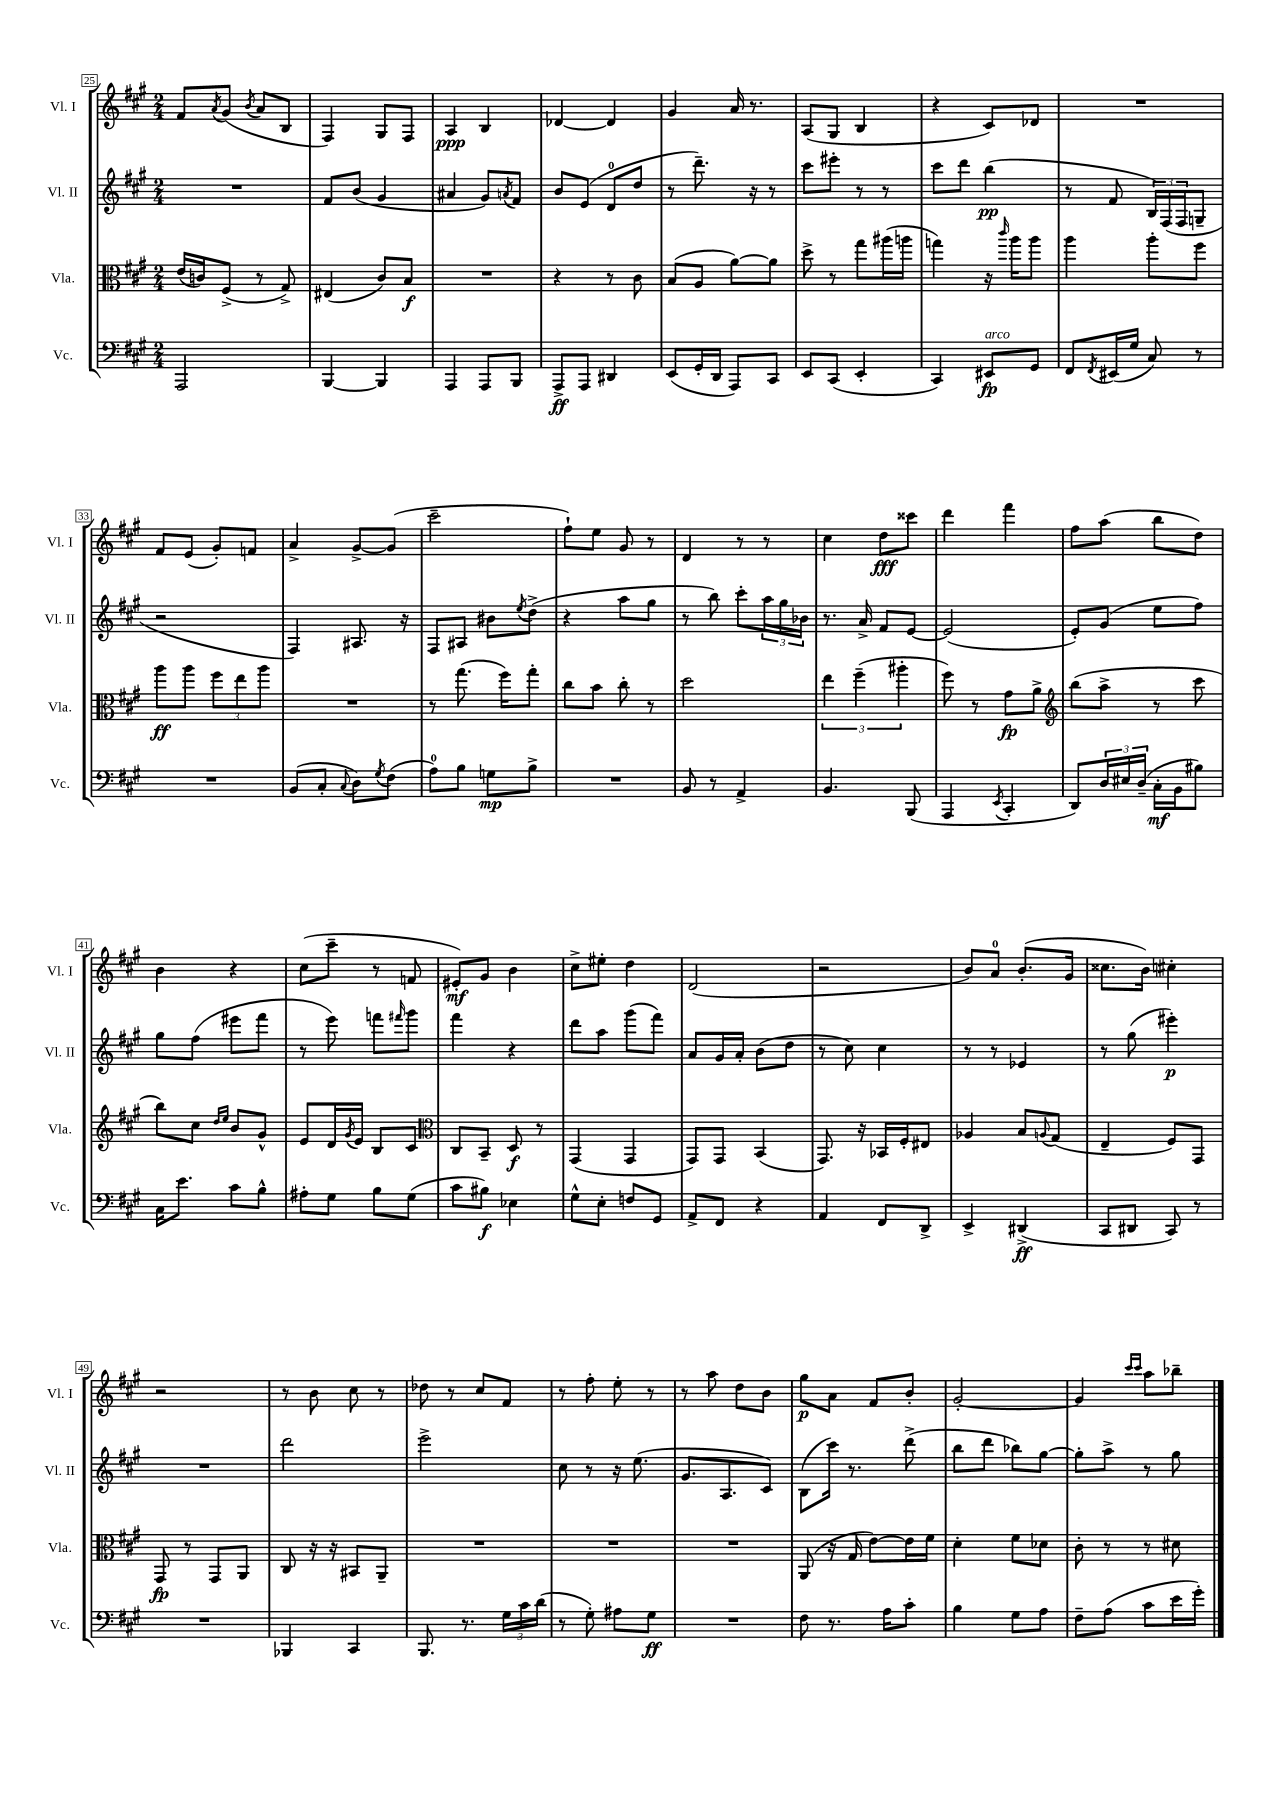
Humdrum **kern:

**kern	**dynam	**kern	**dynam	**kern	**dynam	**kern	**dynam
*part4	*part4	*part3	*part3	*part2	*part2	*part1	*part1
*staff4	*staff4	*staff3	*staff3	*staff2	*staff2	*staff1	*staff1
*I"Vc.	*	*I"Vla.	*	*I"Vl. II	*	*I"Vl. I	*
*I'Vc.	*	*I'Vla.	*	*I'Vl. II	*	*I'Vl. I	*
*clefF4	*	*clefC3	*	*clefG2	*	*clefG2	*
*k[f#c#g#]	*	*k[f#c#g#]	*	*k[f#c#g#]	*	*k[f#c#g#]	*
*M2/4	*	*M2/4	*	*M2/4	*	*M2/4	*
=25	=25	=25	=25	=25	=25	=25	=25
2AAA/	.	(16e/LL	.	2r	.	8f#/L	.
.	.	16cn/J)	.	.	.	.	.
.	.	.	.	.	.	8qa/	.
.	.	(8F#^/J	.	.	.	(8g#/J	.
.	.	.	.	.	.	8qb/	.
.	.	8r	.	.	.	8a/L	.
.	.	8G#^/)	.	.	.	8B/J	.
=26	=26	=26	=26	=26	=26	=26	=26
[4BBB/	.	(4E#X/	.	8f#/L	.	4F#/)	.
.	.	.	.	(8b/J	.	.	.
4BBB/]	.	8c#/L)	.	4g#/	.	8G#/L	.
.	.	8B/J	f	.	.	8F#/J	.
=27	=27	=27	=27	=27	=27	=27	=27
4AAA/	.	2r	.	4a#X/	.	4A/	ppp
8AAA/L	.	.	.	8g#/L)	.	4B/	.
.	.	.	.	8qan/	.	.	.
8BBB/J	.	.	.	8f#/J	.	.	.
=28	=28	=28	=28	=28	=28	=28	=28
8AAA^/L	ff	4r	.	8b/L	.	[4d-X/	.
8AAA/J	.	.	.	(8e/J	.	.	.
4DD#X/	.	8r	.	8d/L	.	4d-/]	.
.	.	8c#\	.	8dd/J	.	.	.
=29	=29	=29	=29	=29	=29	=29	=29
(8EE/L	.	(8B/L	.	8r	.	4g#/	.
16GG#'/L	.	8A/J	.	8.ddd~\)	.	.	.
16DD/JJ	.	.	.	.	.	.	.
8AAA/L)	.	[8a\L)	.	.	.	16a/	.
.	.	.	.	16r	.	8.r	.
8CC#/J	.	8a\J]	.	8r	.	.	.
=30	=30	=30	=30	=30	=30	=30	=30
8EE/L	.	8dd^\	.	8ccc#\L	.	(8A/L	.
(8CC#/J	.	8r	.	8eee#X'\J	.	8G#/J	.
4EE'/	.	8gg#\L	.	8r	.	4B/	.
.	.	(16aa#X\L	.	8r	.	.	.
.	.	16aan\JJ	.	.	.	.	.
=31	=31	=31	=31	=31	=31	=31	=31
4CC#/)	.	4ggn\)	.	8ccc#\L	.	4r	.
.	.	.	.	8ddd\J	.	.	.
!LO:TX:a:i:t=arco	!	!	!	!	!	!	!
8EE#X/L	fp	16r	.	(4bb\	pp	8c#/L)	.
.	.	16qqccc#/	.	.	.	.	.
.	.	16aa\KL	.	.	.	.	.
8GG#/J	.	8aa\J	.	.	.	8d-X/J	.
=32	=32	=32	=32	=32	=32	=32	=32
8FF#/L	.	4aa\	.	8r	.	2r	.
8qFF#/	.	.	.	.	.	.	.
(16EE#X/L	.	.	.	8f#/	.	.	.
16G#/JJ	.	.	.	.	.	.	.
8C#/)	.	8aa'\L	.	24B/LL)	.	.	.
.	.	.	.	(24F#/	.	.	.
.	.	.	.	24F#/J	.	.	.
8r	.	8ff#\J	.	8Gn~/J	.	.	.
!!LO:LB:g=z
=33	=33	=33	=33	=33	=33	=33	=33
2r	.	8aa\L	ff	2r	.	8f#/L	.
.	.	8aa\J	.	.	.	(8e/J	.
.	.	12ff#\L	.	.	.	8g#'/L)	.
.	.	12ee\	.	.	.	.	.
.	.	.	.	.	.	8fn/J	.
.	.	12aa\J	.	.	.	.	.
=34	=34	=34	=34	=34	=34	=34	=34
(8BB/L	.	2r	.	4F#/)	.	4a^/	.
8C#'/J	.	.	.	.	.	.	.
8qqC#/	.	.	.	.	.	.	.
8D\L)	.	.	.	8.A#X/	.	[8g#^/L	.
8qG#/	.	.	.	.	.	.	.
(8F#\J	.	.	.	.	.	(8g#/J]	.
.	.	.	.	16r	.	.	.
=35	=35	=35	=35	=35	=35	=35	=35
8A\L)	.	8r	.	8F#/L	.	2ccc#~\	.
8B\J	.	(8.gg#\	.	8A#X/J	.	.	.
8Gn\L	mp	.	.	8b#X\L	.	.	.
.	.	16ff#\KL)	.	.	.	.	.
.	.	.	.	8qee/	.	.	.
8B^\J	.	8gg#'\J	.	(8dd^\J	.	.	.
=36	=36	=36	=36	=36	=36	=36	=36
2r	.	8cc#\L	.	4r	.	8ff#`\L)	.
.	.	8b\J	.	.	.	8ee\J	.
.	.	8cc#'\	.	8aa\L	.	8g#/	.
.	.	8r	.	8gg#\J	.	8r	.
=37	=37	=37	=37	=37	=37	=37	=37
8BB/	.	2dd\	.	8r	.	4d/	.
8r	.	.	.	8bb\)	.	.	.
4AA^/	.	.	.	8ccc#'\L	.	8r	.
.	.	.	.	24aa\L	.	8r	.
.	.	.	.	24gg#\	.	.	.
.	.	.	.	24b-X\JJ	.	.	.
=38	=38	=38	=38	=38	=38	=38	=38
4.BB/	.	6ee\	.	8.r	.	4cc#\	.
.	.	(6ff#~\	.	.	.	.	.
.	.	.	.	16a^/	.	.	.
.	.	.	.	8f#/L	.	8dd\L	fff
.	.	6aa#X'\	.	.	.	.	.
(8BBB/	.	.	.	[8e/J	.	8ccc##X\J	.
=39	=39	=39	=39	=39	=39	=39	=39
4AAA/	.	8ff#\)	.	(2e/]	.	4ddd\	.
.	.	8r	.	.	.	.	.
8qEE/	.	.	.	.	.	.	.
4CC#'/	.	8g#\L	fp	.	.	4fff#\	.
.	.	8a^\J	.	.	.	.	.
=40	=40	=40	=40	=40	=40	=40	=40
*	*	*clefG2	*	*	*	*	*
8DD/L)	.	(8bb\L	.	8e'/L)	.	8ff#\L	.
24D/L	.	8aa^\J	.	(8g#/J	.	(8aa\J	.
24E#X/	.	.	.	.	.	.	.
(24D~/JJ	.	.	.	.	.	.	.
16C#'\LL	mf	8r	.	8ee\L	.	8bb\L	.
16BB\J	.	.	.	.	.	.	.
8B#X\J)	.	8ccc#\	.	8ff#\J)	.	8dd\J)	.
!!LO:LB:g=z
=41	=41	=41	=41	=41	=41	=41	=41
16C#\KL	.	8bb\L)	.	8gg#\L	.	4b\	.
8.e\J	.	.	.	.	.	.	.
.	.	8cc#\J	.	(8ff#\J	.	.	.
.	.	16qqdd/LL	.	.	.	.	.
.	.	16qqee/JJ	.	.	.	.	.
8c#\L	.	8b/L	.	8eee#X\L	.	4r	.
8B^^\J	.	8g#^^/J	.	8fff#\J	.	.	.
=42	=42	=42	=42	=42	=42	=42	=42
8A#X'\L	.	8e/L	.	8r	.	(8cc#\L	.
8G#\J	.	16d/L	.	8eee\)	.	8ccc#~\J	.
.	.	8qg#/	.	.	.	.	.
.	.	16e/JJ	.	.	.	.	.
8B\L	.	8B/L	.	8fffn\L	.	8r	.
.	.	.	.	16qqfff#X/	.	.	.
(8G#\J	.	8c#/J	.	8ggg#\J	.	8fn/	.
=43	=43	=43	=43	=43	=43	=43	=43
*	*	*clefC3	*	*	*	*	*
8c#\L	.	8C#/L	.	4fff#\	.	8e#X'/L)	mf
8B#X\J)	f	8BB~/J	.	.	.	8g#/J	.
4E-X\	.	8D/	f	4r	.	4b\	.
.	.	8r	.	.	.	.	.
=44	=44	=44	=44	=44	=44	=44	=44
8G#^^\L	.	(4GG#/	.	8ddd\L	.	8cc#^\L	.
8E'\J	.	.	.	8aa\J	.	8ee#X'\J	.
8Fn/L	.	4GG#/	.	(8ggg#\L	.	4dd\	.
8GG#/J	.	.	.	8fff#\J)	.	.	.
=45	=45	=45	=45	=45	=45	=45	=45
8AA^/L	.	8GG#/L)	.	8a/L	.	(2d/	.
8FF#/J	.	8GG#/J	.	16g#/L	.	.	.
.	.	.	.	16a'/JJ	.	.	.
4r	.	(4BB/	.	(8b\L	.	.	.
.	.	.	.	8dd\J	.	.	.
=46	=46	=46	=46	=46	=46	=46	=46
4AA/	.	8.GG#/)	.	8r	.	2r	.
.	.	.	.	8cc#\)	.	.	.
.	.	16r	.	.	.	.	.
8FF#/L	.	16BB-X/LL	.	4cc#\	.	.	.
.	.	16F#'/J	.	.	.	.	.
8DD^/J	.	8E#X/J	.	.	.	.	.
=47	=47	=47	=47	=47	=47	=47	=47
4EE^/	.	4A-X/	.	8r	.	8b/L)	.
.	.	.	.	8r	.	8a/J	.
(4DD#X^/	ff	8B/L	.	4e-X/	.	(8.b'/L	.
.	.	8qqAn/	.	.	.	.	.
.	.	(8G#/J	.	.	.	.	.
.	.	.	.	.	.	16g#/Jk	.
=48	=48	=48	=48	=48	=48	=48	=48
8CC#/L	.	4E~/	.	8r	.	8.cc##X\L	.
8DD#X/J	.	.	.	(8gg#\	.	.	.
.	.	.	.	.	.	16b\Jk)	.
8CC#/)	.	8F#/L)	.	4eee#X'\)	p	4cc#X'\	.
8r	.	8GG#/J	.	.	.	.	.
!!LO:LB:g=z
=49	=49	=49	=49	=49	=49	=49	=49
2r	.	8GG#/	fp	2r	.	2r	.
.	.	8r	.	.	.	.	.
.	.	8GG#/L	.	.	.	.	.
.	.	8AA/J	.	.	.	.	.
=50	=50	=50	=50	=50	=50	=50	=50
4BBB-X/	.	8C#/	.	2ddd\	.	8r	.
.	.	16r	.	.	.	8b\	.
.	.	16r	.	.	.	.	.
4CC#/	.	8BB#X/L	.	.	.	8cc#\	.
.	.	8AA~/J	.	.	.	8r	.
=51	=51	=51	=51	=51	=51	=51	=51
8.BBB/	.	2r	.	2eee^\	.	8dd-X\	.
.	.	.	.	.	.	8r	.
8.r	.	.	.	.	.	.	.
.	.	.	.	.	.	8cc#/L	.
24G#\LL	.	.	.	.	.	8f#/J	.
24c#\	.	.	.	.	.	.	.
(24d\JJ	.	.	.	.	.	.	.
=52	=52	=52	=52	=52	=52	=52	=52
8r	.	2r	.	8cc#\	.	8r	.
8G#'\)	.	.	.	8r	.	8ff#'\	.
8A#X\L	.	.	.	16r	.	8ee'\	.
.	.	.	.	(8.ee\	.	.	.
8G#\J	ff	.	.	.	.	8r	.
=53	=53	=53	=53	=53	=53	=53	=53
2r	.	2r	.	8.g#/L	.	8r	.
.	.	.	.	.	.	8aa\	.
.	.	.	.	8.A/	.	.	.
.	.	.	.	.	.	8dd\L	.
.	.	.	.	8c#/J)	.	8b\J	.
=54	=54	=54	=54	=54	=54	=54	=54
8F#\	.	(8AA/	.	(8B\L	.	8gg#\L	p
8.r	.	16r	.	16ccc#\Jk)	.	8a\J	.
.	.	16G#/	.	8.r	.	.	.
.	.	[8e\L)	.	.	.	8f#/L	.
16A\KL	.	.	.	.	.	.	.
8c#'\J	.	16e\L]	.	(8ddd^\	.	8b'/J	.
.	.	16f#\JJ	.	.	.	.	.
=55	=55	=55	=55	=55	=55	=55	=55
4B\	.	4d'\	.	8bb\L	.	[2g#'/	.
.	.	.	.	8ddd\J	.	.	.
8G#\L	.	8f#\L	.	8bb-X\L)	.	.	.
8A\J	.	8d-X\J	.	[8gg#\J	.	.	.
=56	=56	=56	=56	=56	=56	=56	=56
8F#~\L	.	8c#'\	.	8gg#'\L]	.	4g#/]	.
(8A\J	.	8r	.	8aa^\J	.	.	.
.	.	.	.	.	.	16qqccc#/LL	.
.	.	.	.	.	.	16qqccc#/JJ	.
8c#\L	.	8r	.	8r	.	8aa\L	.
16e\L	.	8d#X\	.	8gg#\	.	8bb-X~\J	.
16g#'\JJ)	.	.	.	.	.	.	.
==	==	==	==	==	==	==	==
*-	*-	*-	*-	*-	*-	*-	*-
